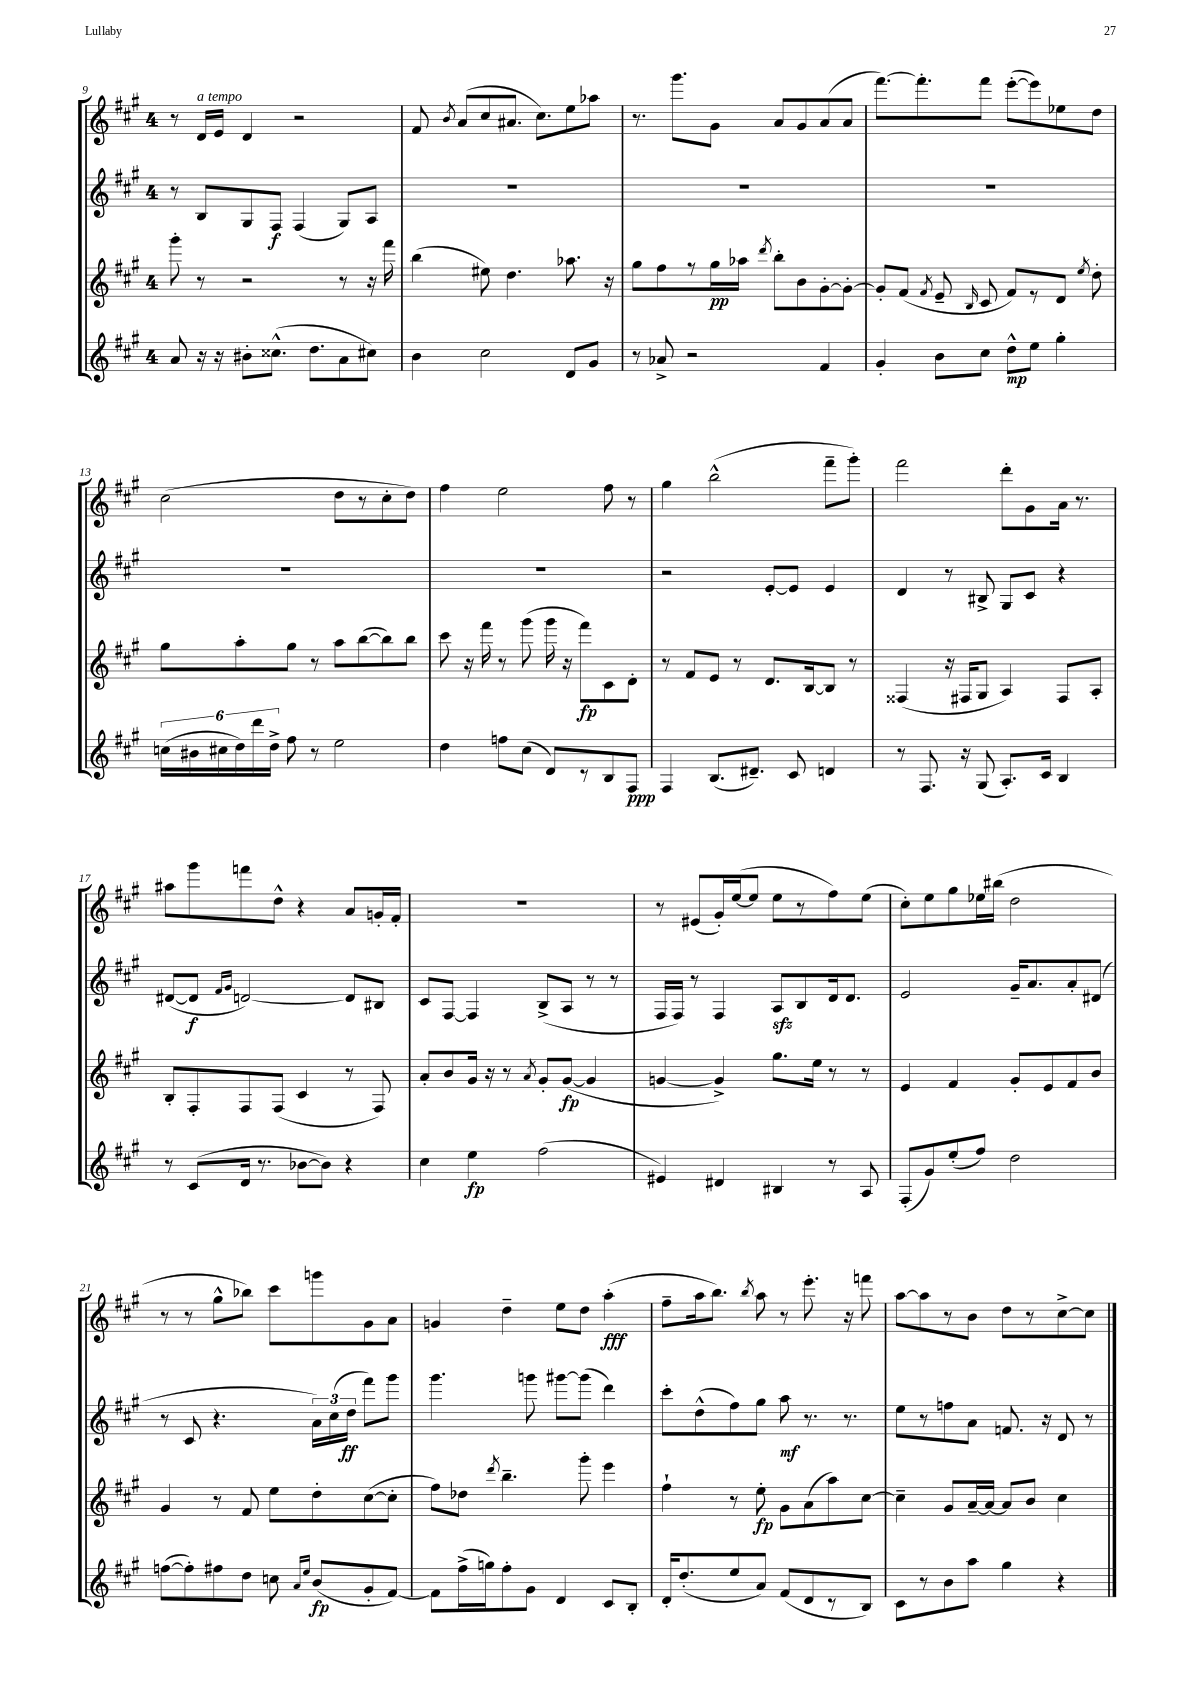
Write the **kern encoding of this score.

**kern	**dynam	**kern	**dynam	**kern	**dynam	**kern	**dynam
*part4	*part4	*part3	*part3	*part2	*part2	*part1	*part1
*staff4	*staff4	*staff3	*staff3	*staff2	*staff2	*staff1	*staff1
*clefG2	*	*clefG2	*	*clefG2	*	*clefG2	*
*k[f#c#g#]	*	*k[f#c#g#]	*	*k[f#c#g#]	*	*k[f#c#g#]	*
*M4/4	*	*M4/4	*	*M4/4	*	*M4/4	*
=9	=9	=9	=9	=9	=9	=9	=9
8a/	.	8ggg#'\	.	8r	.	8r	.
!	!	!	!	!	!	!LO:TX:a:i:t=a tempo	!
16r	.	8r	.	8B/L	.	16d/LL	.
16r	.	.	.	.	.	16e/JJ	.
8b#X'\L	.	2r	.	8G#/	.	4d/	.
(8.cc##X^^\J	.	.	.	8F#/J	f	.	.
.	.	.	.	(4F#/	.	2r	.
8.dd\L	.	.	.	.	.	.	.
8a\	.	8r	.	8G#/L)	.	.	.
8cc#X\J)	.	16r	.	8A/J	.	.	.
.	.	16fff#\	.	.	.	.	.
=10	=10	=10	=10	=10	=10	=10	=10
4b\	.	(4bb\	.	1r	.	8f#/	.
.	.	.	.	.	.	8qb/	.
.	.	.	.	.	.	(8a/L	.
2cc#\	.	8ee#X\)	.	.	.	8cc#/	.
.	.	4.dd\	.	.	.	8.a#X/J	.
.	.	.	.	.	.	8.cc#\L)	.
8d/L	.	8.aa-X\	.	.	.	8ee\	.
8g#/J	.	.	.	.	.	8aa-X\J	.
.	.	16r	.	.	.	.	.
=11	=11	=11	=11	=11	=11	=11	=11
8r	.	8gg#\L	.	1r	.	8.r	.
8a-X^/	.	8ff#\	.	.	.	.	.
.	.	.	.	.	.	8.ggg#\L	.
2r	.	8r	.	.	.	.	.
.	.	16gg#\L	pp	.	.	8g#\J	.
.	.	16aa-X\JJ	.	.	.	.	.
.	.	8qddd/	.	.	.	.	.
.	.	8bb'\L	.	.	.	8a/L	.
.	.	8b\	.	.	.	8g#/	.
4f#/	.	[8g#'\	.	.	.	(8a/	.
.	.	8g#'\J_	.	.	.	8a/J	.
=12	=12	=12	=12	=12	=12	=12	=12
4g#'/	.	8g#'/L]	.	1r	.	[8.fff#\L)	.
.	.	(8f#/J	.	.	.	.	.
.	.	.	.	.	.	8.fff#'\]	.
.	.	8qf#/	.	.	.	.	.
8b\L	.	8e~/	.	.	.	.	.
.	.	16qqB/	.	.	.	.	.
8cc#\J	.	8c#/	.	.	.	8fff#\J	.
8dd^^\L	mp	8f#/L)	.	.	.	([8eee'\L	.
8ee\J	.	8r	.	.	.	8eee\])	.
4gg#'\	.	8d/J	.	.	.	8ee-X\	.
.	.	8qee/	.	.	.	.	.
.	.	8dd'\	.	.	.	8dd\J	.
!!LO:LB:g=z
=13	=13	=13	=13	=13	=13	=13	=13
(24ccn\LL	.	8gg#\L	.	1r	.	(2cc#\	.
24b#X\	.	.	.	.	.	.	.
24cc#X\	.	.	.	.	.	.	.
24dd\)	.	8aa'\	.	.	.	.	.
24ddd\	.	.	.	.	.	.	.
24dd^\JJ	.	.	.	.	.	.	.
8ff#\	.	8gg#\J	.	.	.	.	.
8r	.	8r	.	.	.	.	.
2ee\	.	8aa\L	.	.	.	8dd\L	.
.	.	([8bb\	.	.	.	8r	.
.	.	8bb\])	.	.	.	8cc#'\	.
.	.	8bb\J	.	.	.	8dd\J)	.
=14	=14	=14	=14	=14	=14	=14	=14
4dd\	.	8ccc#\	.	1r	.	4ff#\	.
.	.	16r	.	.	.	.	.
.	.	16fff#\	.	.	.	.	.
8ffn\L	.	8r	.	.	.	2ee\	.
(8cc#\J	.	(8ggg#\	.	.	.	.	.
8d/L)	.	16ggg#\	.	.	.	.	.
.	.	16r	.	.	.	.	.
8r	.	8fff#\L)	fp	.	.	.	.
8B/	.	8c#\	.	.	.	8ff#\	.
8F#/J	ppp	8d'\J	.	.	.	8r	.
=15	=15	=15	=15	=15	=15	=15	=15
4F#/	.	8r	.	2r	.	4gg#\	.
.	.	8f#/L	.	.	.	.	.
(8.B/L	.	8e/J	.	.	.	(2bb^^\	.
.	.	8r	.	.	.	.	.
8.d#X~/J)	.	.	.	.	.	.	.
.	.	8.d/L	.	[8e'/L	.	.	.
8c#/	.	.	.	8e/J]	.	.	.
.	.	[16B/k	.	.	.	.	.
4dn/	.	8B/J]	.	4e/	.	8fff#~\L	.
.	.	8r	.	.	.	8ggg#'\J)	.
=16	=16	=16	=16	=16	=16	=16	=16
8r	.	(4F##X/	.	4d/	.	2fff#\	.
8.F#/	.	.	.	.	.	.	.
.	.	16r	.	8r	.	.	.
16r	.	16F#X/KL	.	.	.	.	.
(8G#/	.	8G#/J	.	8B#X^/	.	.	.
8.A'/L)	.	4A/)	.	8G#/L	.	8ddd'\L	.
.	.	.	.	8c#/J	.	8g#\	.
16c#/Jk	.	.	.	.	.	.	.
4B/	.	8F#/L	.	4r	.	16a\Jk	.
.	.	.	.	.	.	8.r	.
.	.	8A'/J	.	.	.	.	.
!!LO:LB:g=z
=17	=17	=17	=17	=17	=17	=17	=17
8r	.	8B'/L	.	([8d#X/L	.	8aa#X\L	.
(8c#/L	.	8F#'/	.	8d#/J]	f	8ggg#\	.
.	.	.	.	16qqf#/LL	.	.	.
.	.	.	.	16qqg#/JJ	.	.	.
16d/Jk	.	8F#/	.	[2dn/)	.	8fffn\	.
8.r	.	.	.	.	.	.	.
.	.	(8F#/J	.	.	.	8dd^^\J	.
[8b-X\L	.	4c#/	.	.	.	4r	.
8b-\J])	.	.	.	.	.	.	.
4r	.	8r	.	8d/L]	.	8a/L	.
.	.	8F#/)	.	8B#X/J	.	16gn'/L	.
.	.	.	.	.	.	16f#'/JJ	.
=18	=18	=18	=18	=18	=18	=18	=18
4cc#\	.	8a'/L	.	8c#/L	.	1r	.
.	.	8b/	.	[8F#/J	.	.	.
4ee\	fp	16g#/Jk	.	4F#/]	.	.	.
.	.	16r	.	.	.	.	.
.	.	8r	.	.	.	.	.
.	.	8qa/	.	.	.	.	.
(2ff#\	.	8g#'/L	.	(8B^/L	.	.	.
.	.	([8g#/J	fp	8A/J	.	.	.
.	.	4g#/]	.	8r	.	.	.
.	.	.	.	8r	.	.	.
=19	=19	=19	=19	=19	=19	=19	=19
4e#X/)	.	[4gn/	.	16F#/LL	.	8r	.
.	.	.	.	16F#/JJ)	.	.	.
.	.	.	.	8r	.	(8e#X/L	.
4d#X/	.	4g^/])	.	4F#/	.	16g#'/L)	.
.	.	.	.	.	.	([16ee/J	.
.	.	.	.	.	.	8ee/J]	.
4B#X/	.	8.gg#\L	.	8Azz/L	.	8ee\L	.
.	.	.	.	8B/	.	8r	.
.	.	16ee\Jk	.	.	.	.	.
8r	.	8r	.	16d/k	.	8ff#\)	.
.	.	.	.	8.d/J	.	.	.
8A/	.	8r	.	.	.	(8ee\J	.
=20	=20	=20	=20	=20	=20	=20	=20
(8F#'/L	.	4e/	.	2e/	.	8cc#'\L)	.
8g#/)	.	.	.	.	.	8ee\	.
(8ee'/	.	4f#/	.	.	.	8gg#\	.
8ff#/J)	.	.	.	.	.	16ee-X\L	.
.	.	.	.	.	.	(16bb#X\JJ	.
2dd\	.	8g#'/L	.	16g#~/KL	.	2dd\	.
.	.	.	.	8.a/	.	.	.
.	.	8e/	.	.	.	.	.
.	.	8f#/	.	8a'/	.	.	.
.	.	8b/J	.	(8d#X/J	.	.	.
!!LO:LB:g=z
=21	=21	=21	=21	=21	=21	=21	=21
([8ffn\L	.	4g#/	.	8r	.	8r	.
8ff'\])	.	.	.	8c#/	.	8r	.
8ff#X\	.	8r	.	4.r	.	8gg#^^\L	.
8dd\J	.	8f#/	.	.	.	8bb-X\J)	.
8ccn\	.	8ee\L	.	.	.	8ccc#\L	.
16qqa/LL	.	.	.	.	.	.	.
16qqee/JJ	.	.	.	.	.	.	.
(8b/L	fp	8dd'\	.	24a\LL)	.	8gggn\	.
.	.	.	.	(24cc#\	.	.	.
.	.	.	.	24dd\JJ	ff	.	.
8g#'/	.	([8cc#\	.	8fff#\L)	.	8g#\	.
[8f#/J)	.	8cc#'\J]	.	8ggg#\J	.	8a\J	.
=22	=22	=22	=22	=22	=22	=22	=22
8f#\L]	.	8ff#\L)	.	4.ggg#\	.	4gn/	.
(16ff#^\L	.	8dd-X\J	.	.	.	.	.
16ggn\J)	.	.	.	.	.	.	.
.	.	8qddd/	.	.	.	.	.
8ff#'\	.	4.bb~\	.	.	.	4dd~\	.
8g#\J	.	.	.	8gggn\	.	.	.
4d/	.	.	.	[8ggg#X\L	.	8ee\L	.
.	.	8ggg#'\	.	(8ggg#\J]	.	8dd\J	.
8c#/L	.	4eee\	.	4ddd\)	.	(4aa'\	fff
8B'/J	.	.	.	.	.	.	.
=23	=23	=23	=23	=23	=23	=23	=23
16d'/KL	.	4ff#`\	.	8ccc#'\L	.	8ff#~\L	.
(8.dd'/	.	.	.	.	.	.	.
.	.	.	.	(8dd^^\	.	16aa\k	.
.	.	.	.	.	.	8.bb\J)	.
8ee/	.	8r	.	8ff#\)	.	.	.
.	.	.	.	.	.	8qbb/	.
8a/J)	.	8ee'\	fp	8gg#\J	.	8aa\	.
(8f#/L	.	8g#\L	.	8aa\	mf	8r	.
8d/	.	(8a\	.	8.r	.	8.eee'\	.
8r	.	8aa\)	.	.	.	.	.
.	.	.	.	8.r	.	16r	.
8B/J)	.	[8cc#\J	.	.	.	8fffn\	.
=24	=24	=24	=24	=24	=24	=24	=24
8c#\L	.	4cc#~\]	.	8ee\L	.	[8aa\L	.
8r	.	.	.	8r	.	8aa\]	.
8b\	.	8g#/L	.	8ffn\	.	8r	.
8aa\J	.	[16a~/L	.	8a\J	.	8b\J	.
.	.	16a/JJ_	.	.	.	.	.
4gg#\	.	8a/L]	.	8.fn/	.	8dd\L	.
.	.	8b/J	.	.	.	8r	.
.	.	.	.	16r	.	.	.
4r	.	4cc#\	.	8d/	.	[8cc#^\	.
.	.	.	.	8r	.	8cc#\J]	.
==	==	==	==	==	==	==	==
*-	*-	*-	*-	*-	*-	*-	*-
